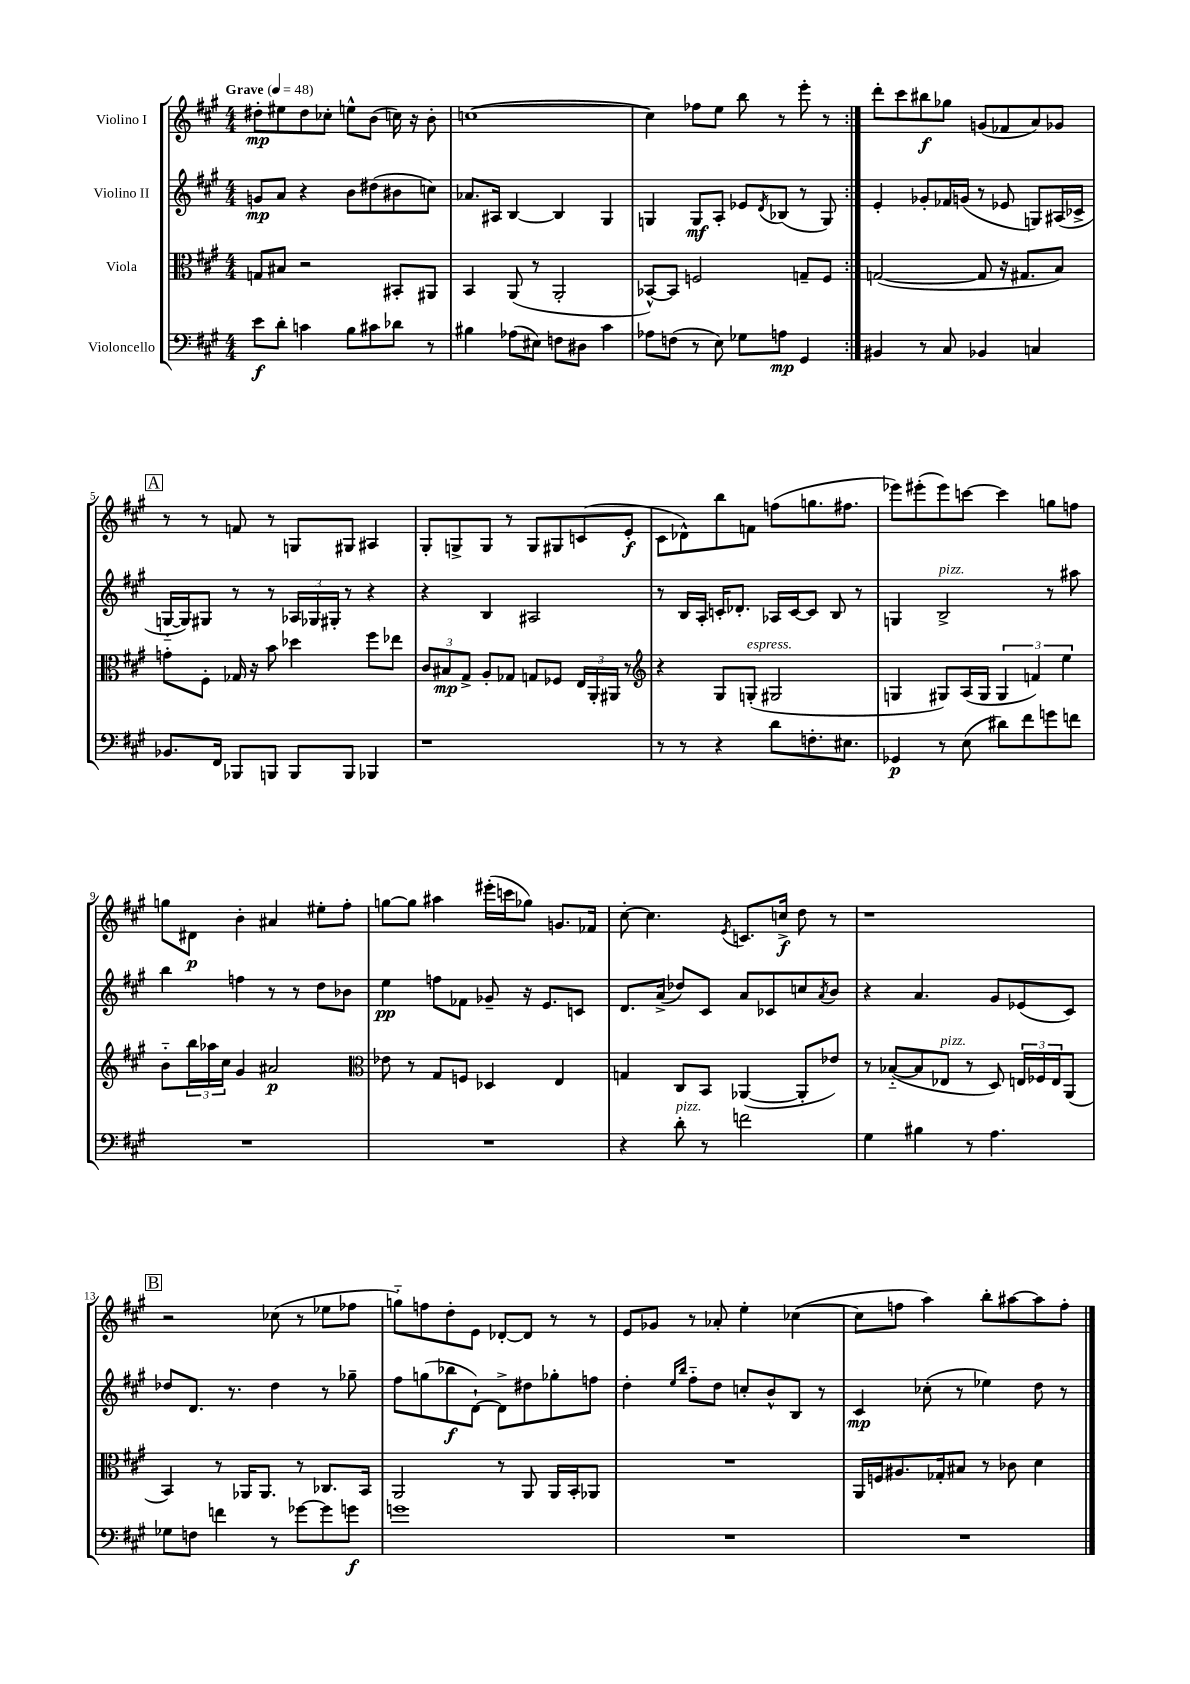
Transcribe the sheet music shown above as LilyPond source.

<<
\new StaffGroup <<
\new Staff = "s0" \with { instrumentName = "Violino I" } {
    \clef treble \key a \major \numericTimeSignature \time 4/4 \tempo "Grave" 4 = 48
    \repeat volta 2 { dis''8-.\mp eis''8 dis''8 ces''8-. e''8-^ b'8( c''16) r16 b'8-. |
    c''1~( |
    c''4) fes''8 e''8 b''8 r8 e'''8-. r8 | }
    d'''8-. cis'''8 bis''8\f ges''8 g'8( fes'8 a'8) ges'8 |
    \mark \markup { \box "A" } r8 r8 f'8 r8 g8 gis8 ais4 |
    gis8-. g8-> g8 r8 g8 gis8 c'8( e'8-.\f |
    cis'8 des'8-^) b''8 f'8 f''8( g''8. fis''8. |
    ees'''8) eis'''8-.( eis'''8) c'''8~ c'''4 g''8 f''8 |
    g''8 dis'8\p b'4-. ais'4 eis''8-. fis''8-. |
    g''8~ g''8 ais''4 eis'''16-.( c'''16 ges''8) g'8. fes'16 |
    cis''8~-. cis''4. \acciaccatura { e'8 } c'8. c''16->\f d''8 r8 |
    r1 |
    \mark \markup { \box "B" } r2 ces''8( r8 ees''8 fes''8 |
    g''8-_) f''8 d''8-. e'8 des'8~-. des'8 r8 r8 |
    e'8 ges'8 r8 aes'8-. e''4-. ces''4~( |
    ces''8 f''8 a''4) b''8-. ais''8~ ais''8 f''8-. \bar "|." |
}
\new Staff = "s1" \with { instrumentName = "Violino II" } {
    \clef treble \key a \major \numericTimeSignature \time 4/4
    \repeat volta 2 { g'8\mp a'8 r4 b'8 dis''8( bis'8 c''8) |
    aes'8. ais16 b4~ b4 gis4 |
    g4 g8\mf a8-. ees'8 \acciaccatura { d'8 } bes8( r8 g8) | }
    e'4-. ges'8-. fes'16 g'16( r8 ees'8 g8) ais16( ces'16-> |
    \mark \markup { \box "A" } g16~-_ g16) gis8 r8 r8 \tuplet 3/2 { aes16 ges16 gis16-. } r8 r4 |
    r4 b4 ais2 |
    r8 b16 a16-. c'16-. des'8.-. aes16 c'16~ c'8 b8 r8 |
    g4 b2->^\markup { \italic "pizz." } r8 ais''8 |
    b''4 f''4 r8 r8 d''8 bes'8 |
    e''4\pp f''8 fes'8 ges'8-- r16 e'8. c'8 |
    d'8. a'16->( des''8) cis'8 a'8 ces'8 c''8 \acciaccatura { a'8 } b'8 |
    r4 a'4. gis'8 ees'8( cis'8) |
    \mark \markup { \box "B" } des''8 d'8. r8. des''4 r8 ges''8-- |
    fis''8 g''8( bes''8\f d'8~-!) d'8-> dis''8 ges''8-. f''8 |
    d''4-. \grace { e''16 b''16 } fis''8-_ d''8 c''8-. b'8-^ b8 r8 |
    cis'4\mp ces''8-.( r8 ees''4) d''8 r8 \bar "|." |
}
\new Staff = "s2" \with { instrumentName = "Viola" } {
    \clef alto \key a \major \numericTimeSignature \time 4/4
    \repeat volta 2 { g8 bis8 r2 bis,8-. ais,8 |
    b,4 a,8( r8 a,2-. |
    bes,8~-^) bes,8 f2 g8-- f8 | }
    g2~( g8 r16 gis8. b8) |
    \mark \markup { \box "A" } g'8-. fis8-. ges16 r16 b'8 des''4 fis''8 ees''8 |
    \tuplet 3/2 { cis'8 bis8\mp gis8-> } a8-. ges8 g8 fes8 \tuplet 3/2 { e16 a,16-. ais,16 } r8 |
    \clef treble r4 gis8 g8-.^\markup { \italic "espress." }( gis2 |
    g4 gis8) a16( gis16 \tuplet 3/2 { gis4 f'4) e''4 } |
    b'8-_ \tuplet 3/2 { b''16 aes''16 cis''16 } gis'4 ais'2\p |
    \clef alto ees'8 r8 gis8 f8 des4 e4 |
    g4 cis8 b,8 aes,4~( aes,8-. ees'8) |
    r8 bes8~-_( bes8 ees8^\markup { \italic "pizz." } r8 d8) \tuplet 3/2 { e16 fes16 e16 } a,8( |
    \mark \markup { \box "B" } b,4) r8 aes,16 aes,8. r8 ces8. b,16 |
    a,2 r8 a,8 a,16 b,16-. aes,8 |
    R1 |
    a,16 f16 ais8. ges16-. bis8 r8 ces'8 d'4 \bar "|." |
}
\new Staff = "s3" \with { instrumentName = "Violoncello" } {
    \clef bass \key a \major \numericTimeSignature \time 4/4
    \repeat volta 2 { e'8\f d'8-. c'4 b8 cis'8 des'8 r8 |
    bis4 aes8( eis8) f8 dis8 cis'4 |
    aes8 f8( r8 e8) ges8 a8\mp gis,4 | }
    bis,4 r8 cis8 bes,4 c4 |
    \mark \markup { \box "A" } bes,8. fis,16 bes,,8 b,,8 b,,8 b,,8 bes,,4 |
    r1 |
    r8 r8 r4 d'8 f8.-. eis8. |
    ges,4\p r8 e8( dis'8) fis'8 g'8 f'8 |
    R1 |
    R1 |
    r4 d'8-.^\markup { \italic "pizz." } r8 f'2 |
    gis4 bis4 r8 a4. |
    \mark \markup { \box "B" } ges8 f8 f'4 r8 ges'8~ ges'8 g'8\f |
    g'1 |
    R1 |
    R1 \bar "|." |
}
>>
>>
